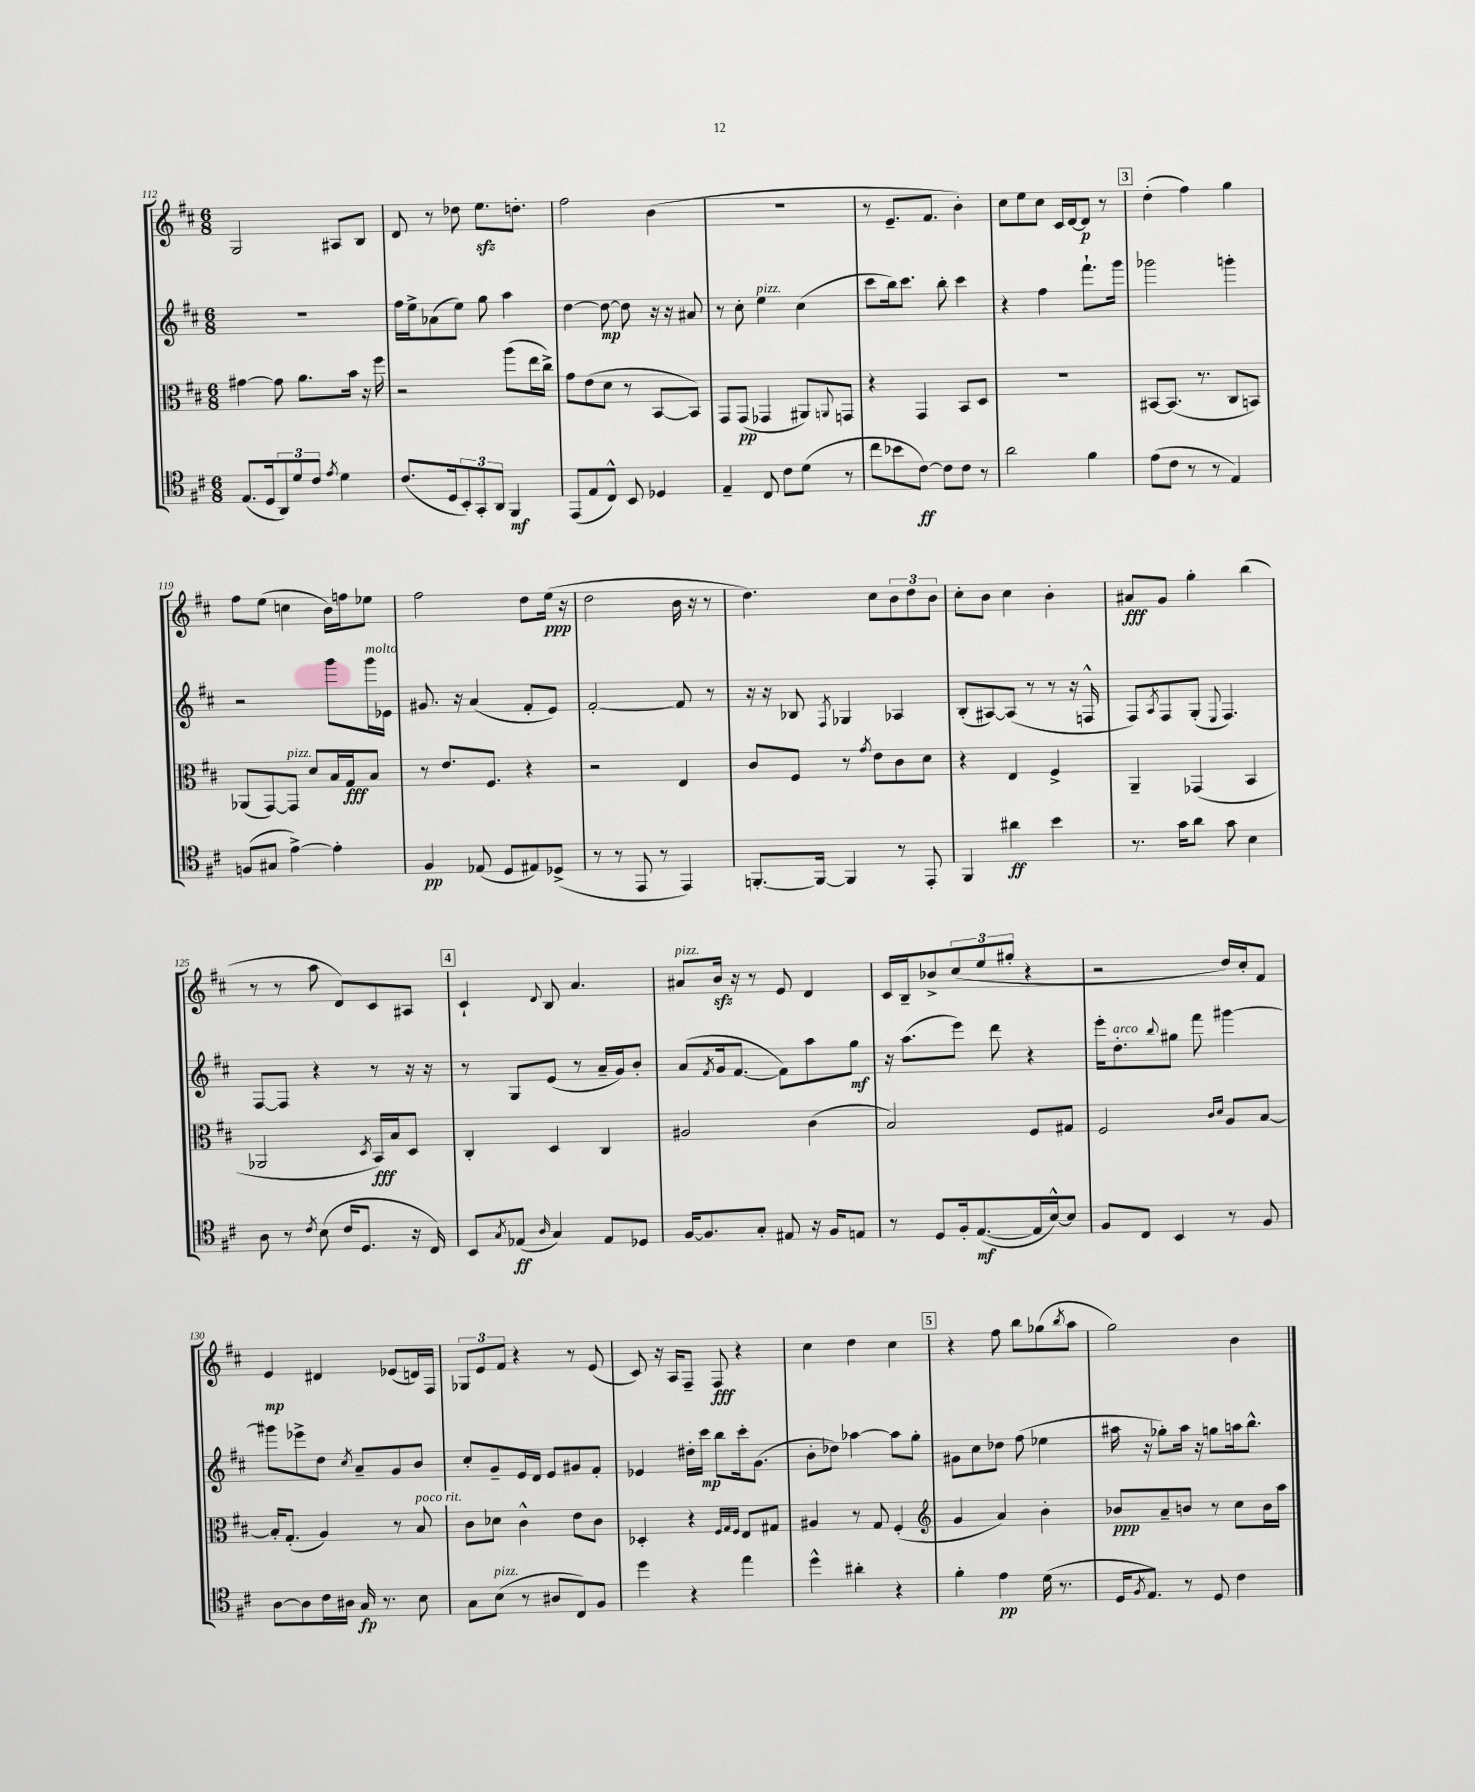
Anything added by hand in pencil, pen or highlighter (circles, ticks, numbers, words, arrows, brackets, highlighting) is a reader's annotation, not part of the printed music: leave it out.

**kern	**kern	**kern	**kern
*staff4	*staff3	*staff2	*staff1
*clefC4	*clefC3	*clefG2	*clefG2
*k[f#c#]	*k[f#c#]	*k[f#c#]	*k[f#c#]
*M6/8	*M6/8	*M6/8	*M6/8
(8.E	[4g#	2.r	2G
16D	.	.	.
12AA)	8g#]	.	.
12d	.	.	.
.	8.a	.	.
12c#	.	.	.
8qe	.	.	.
4d	.	.	8A#
.	16b	.	.
.	16r	.	8B
.	16ff#	.	.
=	=	=	=
(8.c#	2r	16ff#	8d
.	.	16ee^	.
.	.	(8a-	8r
16D	.	.	.
12BB')	.	8ee)	8dd-
12GG'	.	.	.
.	.	8gg	8.ee
12AA	.	.	.
4FF#	(8aa	4aa	.
.	.	.	8.dd'
.	16ee	.	.
.	16cc#^)	.	.
=	=	=	=
(8EE	8g	[4dd	2ff#
8E	(8e	.	.
8C#^^)	8d	8dd_	.
8BB	8r	8dd]	.
4D-	[8BB	16r	(4b
.	.	16r	.
.	8BB])	8a#	.
=	=	=	=
4E~	8GG	8r	2.r
.	(8GG	8cc#'	.
8C#	4GG-	4ee	.
8c#	.	.	.
(8d	8AA#)	(4cc#	.
.	8qqAA	.	.
8r	8GG	.	.
=	=	=	=
8cc#	4r	8ccc#	8r
8b-	.	16bb)	8.e~
.	.	8.ccc#	.
[8c#)	4GG	.	.
.	.	.	8.f#
8c#]	.	8bb'	.
8c#	8BB	4ccc#	4b')
8r	8D	.	.
=	=	=	=
2a	2.r	4r	8cc#
.	.	.	8ee
.	.	4ff#	8cc#
.	.	.	16c#
.	.	.	[16d
4f#	.	8.fff#`	8d]
.	.	.	8r
.	.	16ggg	.
=	=	=	=
(8e	[8BB#	2ggg-	(4dd'
8c#	(8.BB#]	.	.
8r	.	.	4ff#)
.	8.r	.	.
8r	.	.	.
4E)	8C#	4ggg'	4gg
.	8BB)	.	.
=	=	=	=
(8F	(8AA-	2r	8ff#
8G#	[8GG)	.	(8ee
[4e^)	8GG]	.	4cc
.	8d	.	.
4e']	16B	8ggg	16b)
.	16G	.	16ff
.	8B	16ggg	8ee-
.	.	16e-	.
=	=	=	=
4F#	8r	8.g#	2ff#
.	8.e	.	.
.	.	16r	.
(8E-	.	(4a	.
.	8.F#	.	.
8D	.	.	.
8E#)	4r	8f#'	8dd
(8D-^	.	8e)	(16ee
.	.	.	16r
=	=	=	=
8r	2r	[2f#'	2dd
8r	.	.	.
8EE	.	.	.
8r	.	.	.
4EE)	4E	8f#]	16b
.	.	.	16r
.	.	8r	8r
=	=	=	=
[8.FF'	8c#	16r	4.dd)
.	.	16r	.
.	8F#	8B-	.
16FF_	.	.	.
.	.	8qF#	.
4FF]	8r	4G-	.
.	8qg	.	.
.	8e	.	8cc#
8r	8c#	4A-	12b
.	.	.	12dd
8EE'	8d	.	.
.	.	.	12b
=	=	=	=
4FF#	4r	(8B'	8cc#'
.	.	[8A#)	8b
4a#	4E	(8A#]	4cc#
.	.	8r	.
4b	4F#^	8r	4b'
.	.	16r	.
.	.	16F^^	.
=	=	=	=
8.r	4AA~	8F#)	8a#
.	.	8qA	.
.	.	8F#	8g
16g	.	.	.
8a	(4GG-	(8G'	4gg'
.	.	8qqE	.
8g	.	4.F#)	.
4B	4BB	.	(4bb
=	=	=	=
8A	2AA-	[8F#	8r
8r	.	8F#]	8r
8qc#	.	.	.
(8B	.	4r	8aa
16c#	.	.	8d)
8.D	.	.	.
.	8qD	.	.
.	16BB)	8r	8c#
.	16B	.	.
16r	8D	16r	8A#
16C#)	.	16r	.
=	=	=	=
8BB	4C#'	8r	4c#`
8qG	.	.	.
(8E-	.	8G	.
16qqA	.	.	8qqd
4G)	4D	(8e	8B
.	.	8r	4.a
8E-	4C#	16a~	.
.	.	16g)	.
8D-	.	8b'	.
=	=	=	=
[16F#	2A#	(8a	8a#
8.F#]	.	.	.
.	.	8qf#	.
.	.	16g	16b
.	.	[8.f#	16r
8G'	.	.	8r
8E#	.	8f#])	8e
16r	(4c#	8aa	4d
16F#	.	.	.
8E	.	8gg	.
=	=	=	=
8r	2B)	16r	16c#
.	.	(8.aa	16B~
8D	.	.	8b-^
16F#'	.	8eee)	(12cc#
([8.E	.	.	.
.	.	.	12ee
.	.	8ddd	.
.	.	.	12gg#'
16E]	8F#	4r	4r
[16B^^)	.	.	.
8B]	8G#	.	.
=	=	=	=
8F#	2F#	16eee'	2r
.	.	8.dd'	.
8C#	.	.	.
.	.	8qqbb	.
4BB	.	8gg#	.
.	.	8fff#	.
.	16qqc#	.	.
.	16qqd	.	.
8r	8A	[4ggg#	16dd)
.	.	.	16cc#'
8F#	[8B	.	8f#
=	=	=	=
[8A	16B']	8ggg#]	4e
.	(8.G'	.	.
8A]	.	8eee-^	.
16c#	4A)	8dd	4d#
16A#	.	.	.
.	.	8qcc#	.
16G	.	8a~	.
8.r	.	.	.
.	8r	8g	(8e-
8B	8B	8b	16d)
.	.	.	16F#
=	=	=	=
8G	8c#	8cc#'	12G-
.	.	.	12e
(8B	8d-	8g~	.
.	.	.	12f#
8r	4c#^^	16e	4r
.	.	16d	.
8A#	.	8e	.
8C#)	8e	8g#	8r
8F#	8c#	8f#'	(8e
=	=	=	=
4dd	4D-'	4e-	8c#)
.	.	.	16r
.	.	.	16A
4r	4r	16dd#'	8F#~
.	.	16ccc#	.
.	.	8bb	8F#
.	32qqF#	.	.
.	32qqG	.	.
.	32qqF#	.	.
4ee	8E	16ccc#'	4r
.	.	(8.g	.
.	8G#	.	.
=	=	=	=
4dd^^	4A#	8b'	4cc#
.	.	8dd-)	.
4a#'	8r	[4aa-	4dd
.	8G	.	.
4r	(4F#'	8aa-]	4cc#
.	.	8gg'	.
=	=	=	=
*	*clefG2	*	*
4f#'	4g	8g#	4r
.	.	8cc#	.
4e	4a)	8dd-	8ff#
.	.	(8ff#	8bb
(16d	4b'	4ee-	(8gg-
8.r	.	.	.
.	.	.	8qbb
.	.	.	8aa
=	=	=	=
16D	8b-	16aa#	2gg)
8qF#	.	.	.
8.E)	.	16r	.
.	8a~	8gg-')	.
8r	8b	16aa#	.
.	.	16r	.
8D	8r	8gg	.
4c#	8cc#	16aa	4b
.	.	8.bb^^	.
.	16b	.	.
.	16aa	.	.
==	==	==	==
*-	*-	*-	*-
